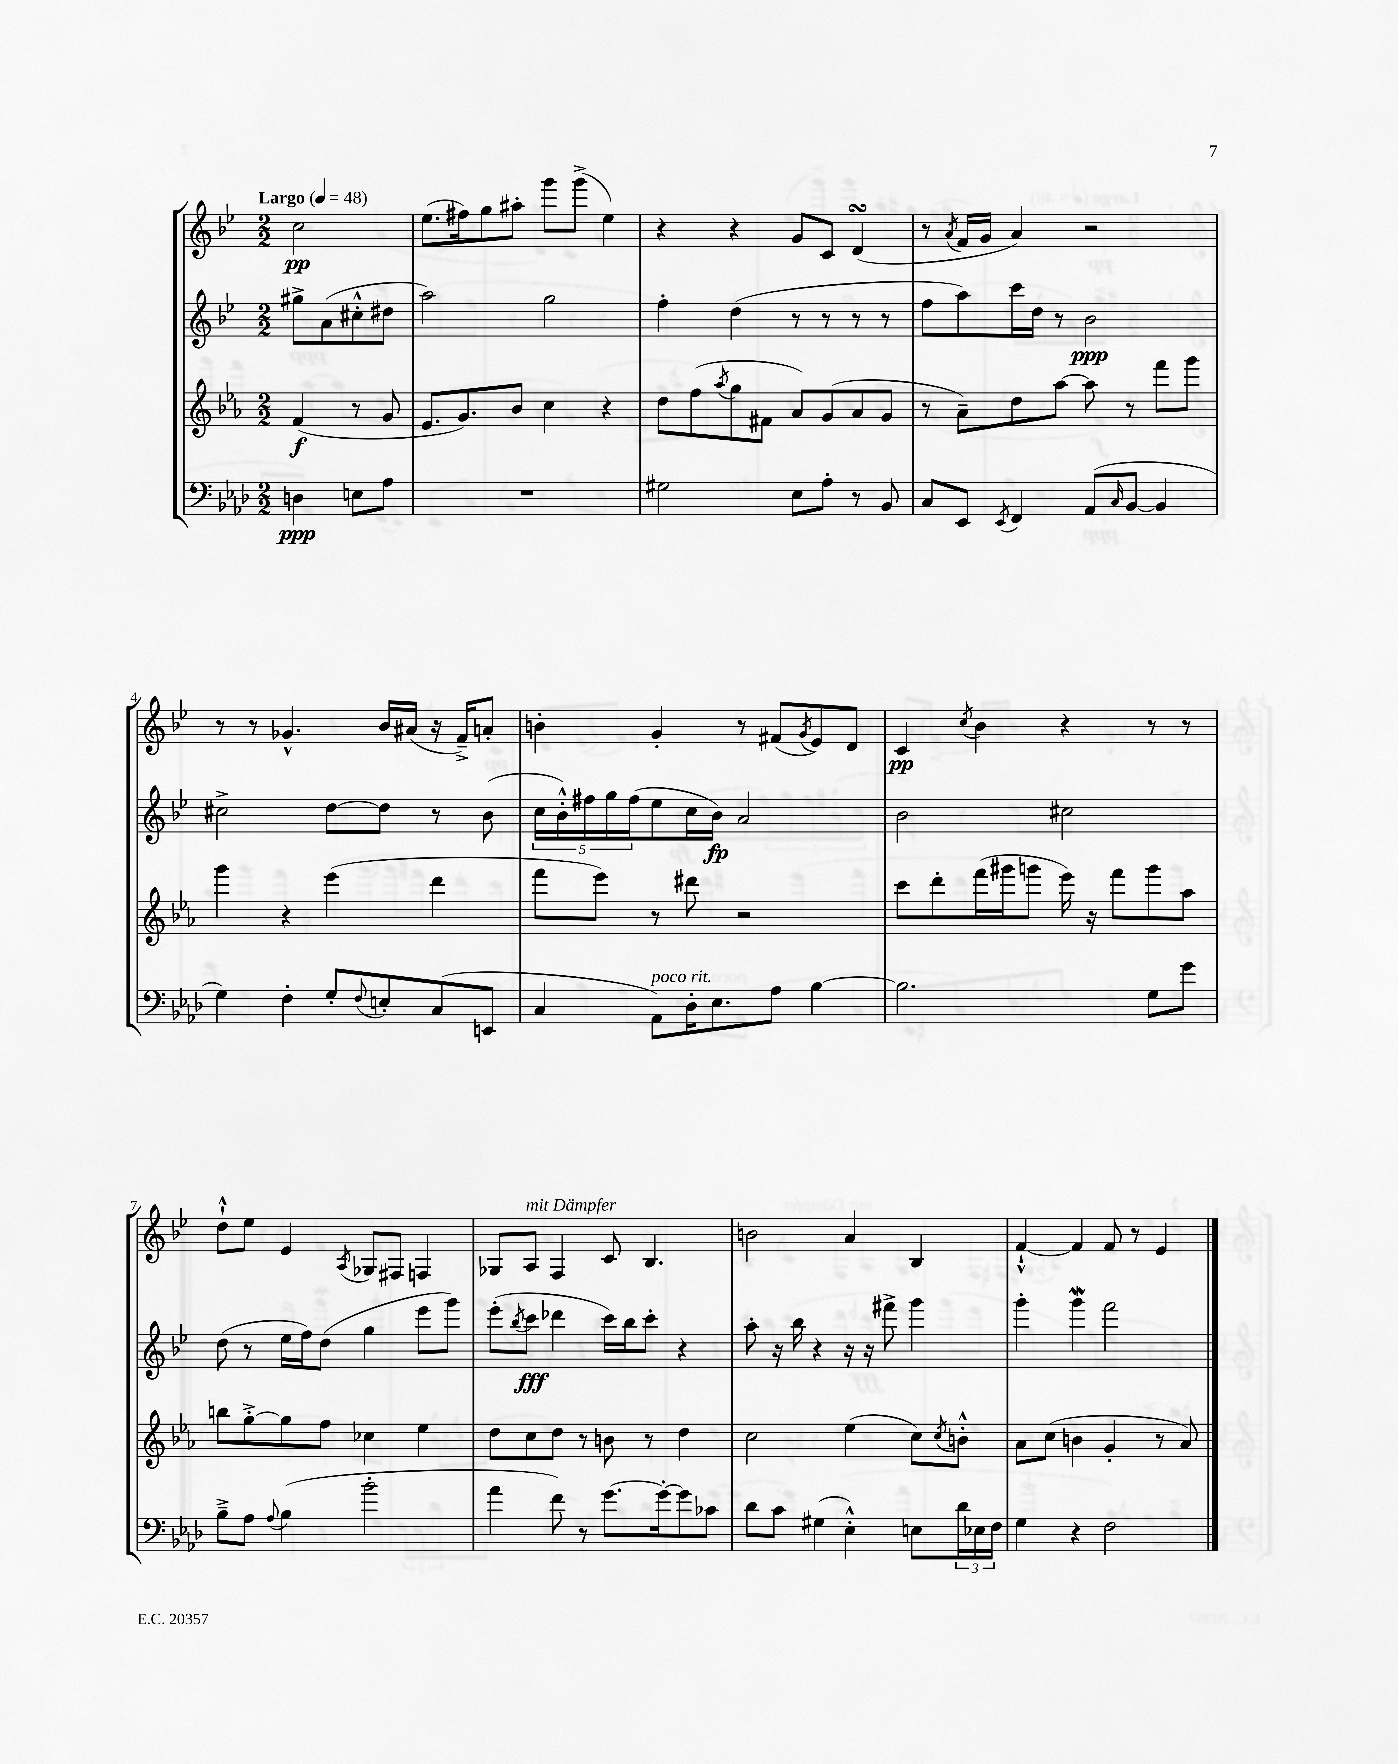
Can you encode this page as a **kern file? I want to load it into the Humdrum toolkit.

**kern	**kern	**kern	**kern
*staff4	*staff3	*staff2	*staff1
*clefF4	*clefG2	*clefG2	*clefG2
*k[b-e-a-d-]	*k[b-e-a-]	*k[b-e-]	*k[b-e-]
*M2/2	*M2/2	*M2/2	*M2/2
*MM48	*MM48	*MM48	*MM48
4D	(4f	8gg#^	2cc
.	.	(8a	.
8E	8r	8cc#'^^	.
8A-	8g	8dd#	.
=	=	=	=
1r	8.e-	2aa)	(8.ee-
.	8.g)	.	16ff#)
.	.	.	8gg
.	8b-	.	8aa#'
.	4cc	2gg	8ggg
.	.	.	(8ggg^
.	4r	.	4ee-)
=	=	=	=
2G#	8dd	4ff'	4r
.	(8ff	.	.
.	8qaa-	.	.
.	8gg	(4dd	4r
.	8f#	.	.
8E-	8a-)	8r	8g
8A-'	(8g	8r	8c
8r	8a-	8r	(4d
8BB-	8g	8r	.
=	=	=	=
8C	8r	8ff	8r
.	.	.	8qa
8EE-	8a-~)	8aa)	16f
.	.	.	16g
8qEE-	.	.	.
4FF	8dd	16ccc	4a)
.	.	16dd	.
.	[8aa-	8r	.
(8AA-	8aa-]	2b-	2r
16qqC	.	.	.
[8BB-	8r	.	.
4BB-]	8fff	.	.
.	8ggg	.	.
=	=	=	=
4G)	4ggg	2cc#^	8r
.	.	.	8r
4F'	4r	.	4.g-^^
8G'	(4eee-	[8dd	.
8qqF	.	.	.
8E'	.	8dd]	16b-
.	.	.	(16a#
(8C	4ddd	8r	16r
.	.	.	16f~^)
8EE	.	(8b-	8a'
=	=	=	=
4C	8fff	20cc	4b'
.	.	20b-'^^)	.
.	.	20ff#	.
.	8eee-)	.	.
.	.	20gg	.
.	.	(20ff#	.
8AA-)	8r	8ee-	4g'
16D-'	8ddd#	16cc	.
8.E-	.	16b-)	.
.	2r	2a	8r
8A-	.	.	(8f#
.	.	.	8qg
[4B-	.	.	8e-)
.	.	.	8d
=	=	=	=
2.B-]	8ccc	2b-	4c
.	8ddd'	.	.
.	.	.	8qcc
.	(16fff	.	4b-
.	16ggg#	.	.
.	8ggg	.	.
.	16eee-)	2cc#	4r
.	16r	.	.
.	8fff	.	.
8G	8ggg	.	8r
8g	8aa-	.	8r
=	=	=	=
8B-~^	8bb	(8dd	8dd`^^
8A-	[8gg'^	8r	8ee-
8qqA-	.	.	.
(4B-	8gg]	16ee-	4e-
.	.	16ff)	.
.	8ff	(8dd	.
.	.	.	8qA
2b-'	4cc-	4gg	8G-
.	.	.	8F#
.	4ee-	8eee-	4F
.	.	8ggg)	.
=	=	=	=
4a-	8dd	(8eee-'	8G-
.	.	8qbb-	.
.	8cc	8ccc	8A
8f)	8dd	4ddd-	4F
8r	8r	.	.
[8.g	8b	16ccc)	8c
.	.	16bb-	.
.	8r	8ccc'	4.B-
16g'_	.	.	.
8g]	4dd	4r	.
8c-	.	.	.
=	=	=	=
8d-	2cc	8aa'	2b
8c	.	16r	.
.	.	16bb-	.
(4G#	.	4r	.
4E-'^^)	(4ee-	16r	4a
.	.	16r	.
.	.	8fff#^	.
8E	8cc)	4ggg	4B-
.	8qcc	.	.
24d-	8b'^^	.	.
24E-	.	.	.
24F	.	.	.
=	=	=	=
4G	8a-	4ggg'	[4f`^^
.	(8cc	.	.
4r	4b	4ggg	4f]
2F	4g'	2fff	8f
.	.	.	8r
.	8r	.	4e-
.	8a-)	.	.
==	==	==	==
*-	*-	*-	*-
